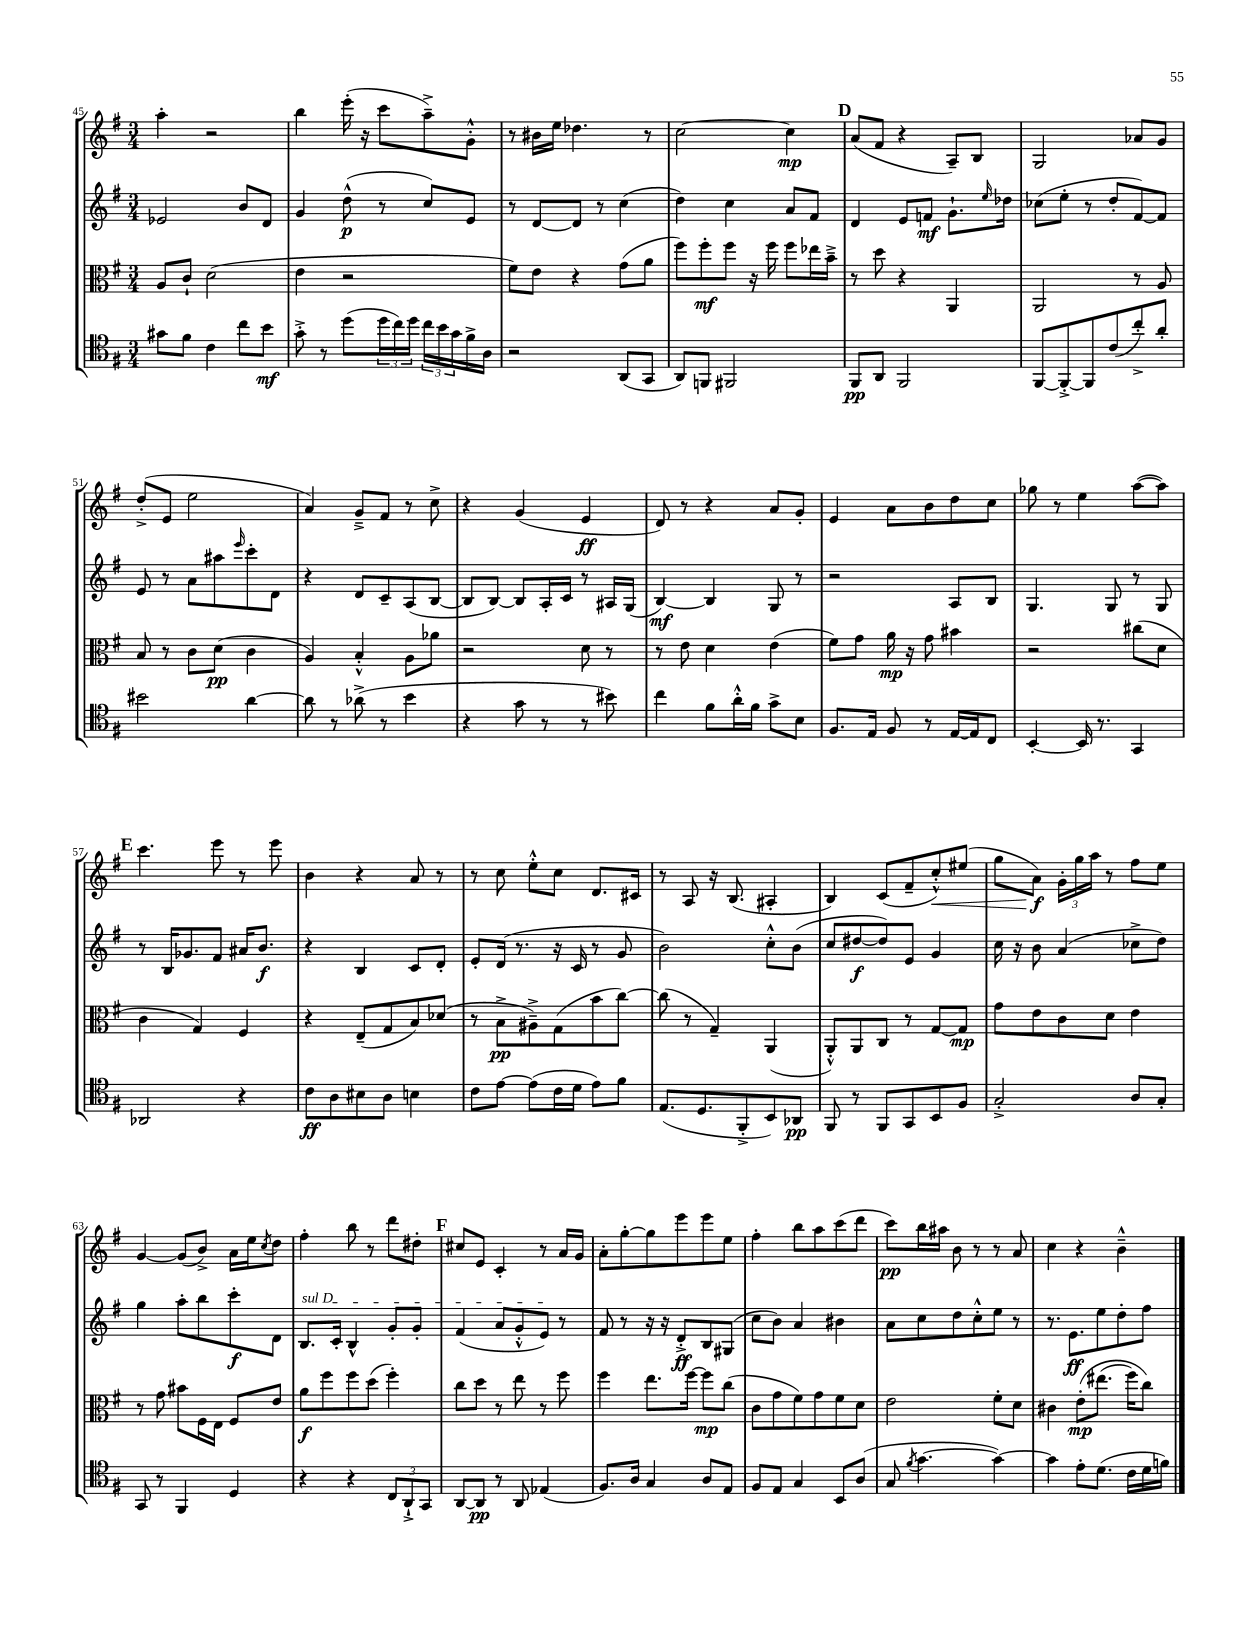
<<
\new StaffGroup <<
\new Staff = "s0" {
    \clef treble \key g \major \numericTimeSignature \time 3/4
    a''4-. r2 |
    b''4 e'''16-.( r16 c'''8 a''8--->) g'8-.-^ |
    r8 bis'16 e''16 des''4. r8 |
    c''2~ c''4\mp |
    \mark \markup { \bold "D" } a'8( fis'8 r4 a8--) b8 |
    g2 aes'8 g'8 |
    d''8-.->( e'8 e''2 |
    a'4) g'8---> fis'8 r8 c''8-> |
    r4 g'4( e'4\ff |
    d'8) r8 r4 a'8 g'8-. |
    e'4 a'8 b'8 d''8 c''8 |
    ges''8 r8 e''4 a''8~( a''8) |
    \mark \markup { \bold "E" } c'''4. e'''8 r8 e'''8 |
    b'4 r4 a'8 r8 |
    r8 c''8 e''8-.-^ c''8 d'8. cis'16 |
    r8 a8 r16 b8.( ais4-. |
    b4) c'8( fis'8-- c''8-.-^\<) eis''8( |
    g''8 a'8\f\!) \tuplet 3/2 { g'16-. g''16 a''16 } r8 fis''8 e''8 |
    g'4~ g'8( b'8->) a'16 e''16 \acciaccatura { c''8 } d''8 |
    fis''4-. b''8 r8 d'''8 dis''8-. |
    \mark \markup { \bold "F" } cis''8 e'8 c'4-. r8 a'16 g'16 |
    a'8-. g''8~-. g''8 e'''8 e'''8 e''8 |
    fis''4-. b''8 a''8 c'''8( d'''8 |
    c'''8\pp) b''16 ais''16 b'8 r8 r8 a'8 |
    c''4 r4 b'4---^ \bar "|." |
}
\new Staff = "s1" {
    \clef treble \key g \major \numericTimeSignature \time 3/4
    ees'2 b'8 d'8 |
    g'4 d''8-^\p( r8 c''8) e'8 |
    r8 d'8~ d'8 r8 c''4( |
    d''4) c''4 a'8 fis'8 |
    \mark \markup { \bold "D" } d'4 e'8 f'8\mf g'8.-! \grace { e''16 } des''16 |
    ces''8( e''8-. r8 d''8-. fis'8~) fis'8 |
    e'8 r8 a'8 ais''8 \grace { e'''16 } c'''8-. d'8 |
    r4 d'8 c'8-- a8( b8~ |
    b8 b8~) b8 a16-. c'16 r8 ais16 g16( |
    b4~\mf) b4 g8 r8 |
    r2 a8 b8 |
    g4. g8 r8 g8 |
    \mark \markup { \bold "E" } r8 b16 ges'8. fis'8 ais'16 b'8.\f |
    r4 b4 c'8 d'8-. |
    e'8-. d'16( r8. r16 c'16 r8 g'8 |
    b'2) c''8-.-^ b'8( |
    c''8 dis''8~\f dis''8) e'8 g'4 |
    c''16 r16 b'8 a'4( ces''8-> d''8) |
    g''4 a''8-. b''8 c'''8-.\f d'8 |
    \once \override TextSpanner.bound-details.left.text = \markup { \italic "sul D" } b8.\startTextSpan c'16-. b4-^ g'8-. g'8-. |
    \mark \markup { \bold "F" } fis'4( a'8 g'8-.-^ e'8\stopTextSpan) r8 |
    fis'8 r8 r16 r16 d'8-.->\ff b8 gis8( |
    c''8 b'8) a'4 bis'4 |
    a'8 c''8 d''8 c''8-.-^ e''8 r8 |
    r8. e'8.\ff e''8 d''8-. fis''8 \bar "|." |
}
\new Staff = "s2" {
    \clef alto \key g \major \numericTimeSignature \time 3/4
    a8 c'8-! d'2( |
    e'4 r2 |
    fis'8) e'8 r4 g'8( a'8 |
    fis''8) fis''8-.\mf fis''8 r16 fis''16 fis''8 ees''16 b'16---> |
    \mark \markup { \bold "D" } r8 d''8 r4 a,4 |
    a,2 r8 a8 |
    b8 r8 c'8 d'8\pp( c'4 |
    a4) b4-.-^ a8 aes'8 |
    r2 d'8 r8 |
    r8 e'8 d'4 e'4( |
    fis'8) g'8 a'16\mp r16 g'8 bis'4 |
    r2 cis''8( d'8 |
    \mark \markup { \bold "E" } c'4 g4) fis4 |
    r4 e8--( g8 b8) des'8( |
    r8 b8->\pp ais8--->) g8( b'8 c''8~) |
    c''8( r8 g4--) a,4( |
    a,8-.-^) a,8 c8 r8 g8~ g8\mp |
    g'8 e'8 c'8 d'8 e'4 |
    r8 g'8 bis'8 fis16 e16 fis8 e'8 |
    a'8\f fis''8 fis''8 d''8( fis''4-.) |
    \mark \markup { \bold "F" } c''8 d''8 r8 e''8 r8 fis''8 |
    fis''4 e''8. fis''16~ fis''8\mp c''8( |
    c'8 g'8 fis'8) g'8 fis'8 d'8 |
    e'2 fis'8-. d'8 |
    cis'4 e'8-.\mp\( eis''8.( fis''16) c''8\) \bar "|." |
}
\new Staff = "s3" {
    \clef tenor \key g \major \numericTimeSignature \time 3/4
    gis'8 fis'8 c'4 c''8 b'8\mf |
    g'8-.-> r8 d''8( \tuplet 3/2 { d''16 c''16) d''16 } \tuplet 3/2 { c''16 b'16 g'16 } fis'16-> a16 |
    r2 a,8( g,8 |
    a,8) f,8 fis,2 |
    \mark \markup { \bold "D" } fis,8\pp a,8 fis,2 |
    fis,8~ fis,8~-.-> fis,8 c'8( c''8-.->) a'8-. |
    bis'2 a'4~ |
    a'8 r8 aes'8->( r8 b'4 |
    r4 g'8 r8 r8 bis'8) |
    c''4 fis'8 a'16-.-^ fis'16 g'8-> b8 |
    fis8. e16 fis8 r8 e16~ e16 c8 |
    b,4~-. b,16 r8. g,4 |
    \mark \markup { \bold "E" } aes,2 r4 |
    c'8\ff a8 bis8 a8 b4 |
    c'8 e'8~ e'8( c'16 d'16 e'8) fis'8 |
    e8.( d8. fis,8-.-> b,8) aes,8\pp |
    fis,8 r8 fis,8 g,8 b,8 fis8 |
    g2-.-> a8 g8-. |
    g,8 r8 fis,4 d4 |
    r4 r4 \tuplet 3/2 { c8 a,8-!-> g,8 } |
    \mark \markup { \bold "F" } a,8~ a,8\pp r8 a,8 ees4( |
    fis8.) a16 g4 a8 e8 |
    fis8 e8 g4 b,8 a8( |
    g8 \acciaccatura { fis'8 } g'4.~ g'4~) |
    g'4 e'8-. d'8.( c'16 d'16 f'16) \bar "|." |
}
>>
>>
\layout { \context { \Score currentBarNumber = #45 } }
